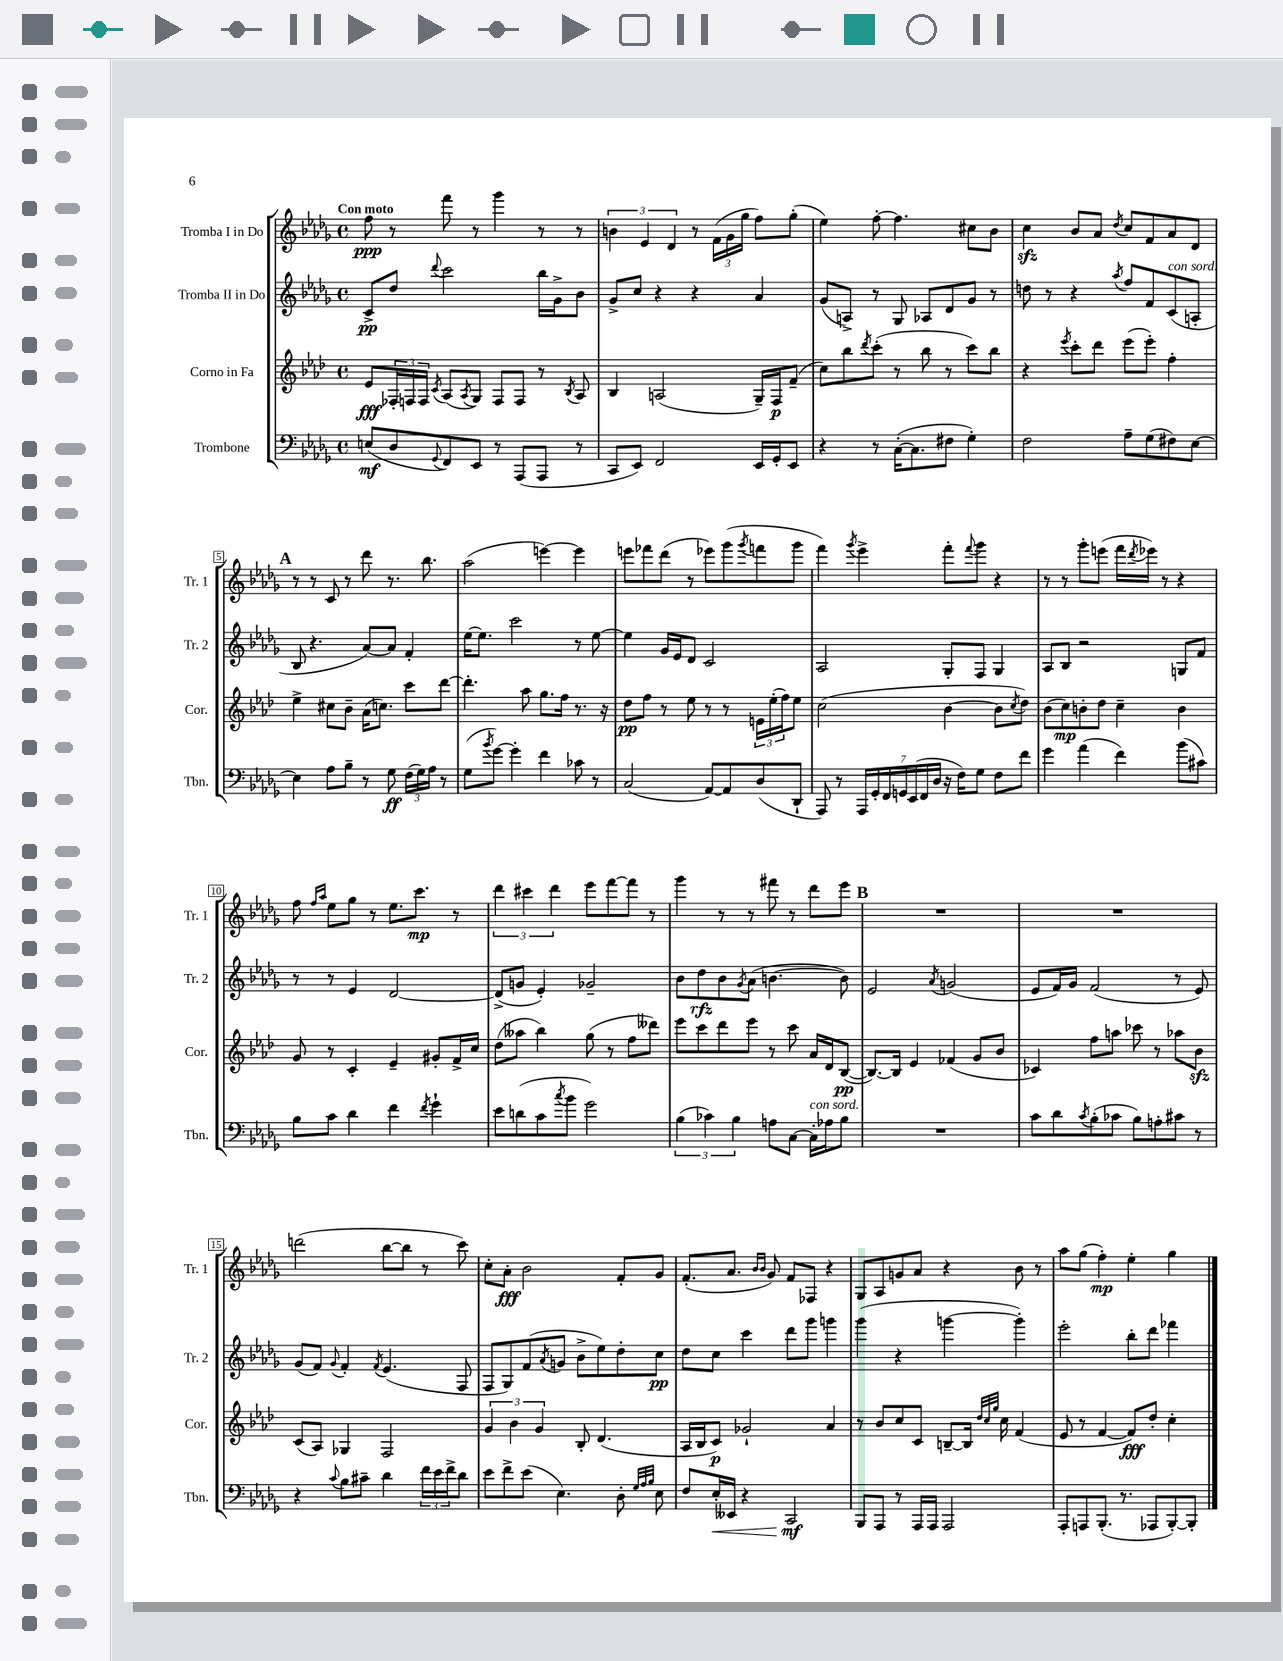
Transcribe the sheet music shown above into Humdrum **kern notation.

**kern	**kern	**kern	**kern
*staff4	*staff3	*staff2	*staff1
*clefF4	*clefG2	*clefG2	*clefG2
*k[b-e-a-d-g-]	*k[b-e-a-d-]	*k[b-e-a-d-g-]	*k[b-e-a-d-g-]
*M4/4	*M4/4	*M4/4	*M4/4
*met(c)	*met(c)	*met(c)	*met(c)
(8E	8e-	8c^	8ff
8D-	24F-'	8dd-	8r
.	24F	.	.
.	24F	.	.
8qqGG-	8qc	8qqddd-	.
8FF)	(8A-	2ccc	8fff
.	8qA-	.	.
8EE-	8G)	.	8r
8r	8F	.	4ggg-
(8AAA-	8F	.	.
8AAA-	8r	16bb-	8r
.	.	16g-^	.
.	8qB-	.	.
8r	8A-	8b-	8r
=	=	=	=
8CC	4B-	8g-^	6b
8EE-)	.	8cc	.
.	.	.	6e-
2FF	(2A	4r	.
.	.	.	6d-
.	.	4r	8r
.	.	.	(24f
.	.	.	24g-
.	.	.	24gg-
16EE-	16G~)	4a-	8ff)
16GG-'	16F	.	.
8EE-	(8f~	.	(8gg-'
=	=	=	=
4r	8cc)	(8g-	4ee-)
.	8bb-	8A^)	.
.	8qddd-	.	.
8r	(8ccc'	8r	[8ff'
([16C'	8r	8G-	4.ff]
8.C]	.	.	.
.	8bb-	8A-	.
8F#	8r	8d-	.
4G-')	8ccc)	8g-	8cc#
.	8bb-	8r	8b-
=	=	=	=
2F	4r	8dd	4cc
.	.	8r	.
.	8qeee-	.	.
.	8ccc'	4r	8b-
.	8ddd-	.	8a-
.	.	8qaa-	8qdd-
8A-~	(8eee-	8ff	8cc
(8G-	8eee-')	8f	8f
8F#)	4ff'	(8c	8a-
[8E-	.	8A'	8d-
=	=	=	=
4E-]	4ee-^	8B-	8r
.	.	4.r	8r
8A-	8cc#	.	8c
8B-~	8b-~	.	8r
8r	(16a-	[8a-)	8ddd-
.	8.cc)	.	.
8G-	.	8a-]	8.r
(24F	8ccc	4f'	.
24G-)	.	.	.
.	.	.	8.bb-
24A-	.	.	.
8r	[8ddd-	.	.
=	=	=	=
(8G-	4.ddd-']	[16ee-	(2aa-
.	.	8.ee-]	.
8qb-	.	.	.
[8g-)	.	.	.
4g-']	.	2ccc	.
.	8aa-	.	.
4f	8.gg	.	[4eee)
.	16ff	.	.
8c-	8.r	8r	4eee]
8r	.	[8ee-	.
.	16r	.	.
=	=	=	=
(2C	8dd-	4ee-]	8eee
.	8ff	.	8fff-
.	8r	16g-	(8ddd-
.	.	16e-	.
.	8ee-	8d-	8r
[8AA-)	8r	2c	8eee-)
8AA-]	8r	.	(8ggg-
.	.	.	8qggg-
(8D-	24e	.	8fff
.	(24ee-'	.	.
.	24ff)	.	.
8DD-`	8ee-	.	8ggg-
=	=	=	=
8AAA-)	(2cc	2A-	4fff)
8r	.	.	.
.	.	.	8qggg-
28AAA-	.	.	4eee-^
28GG-'	.	.	.
28FF	.	.	.
28GG	.	.	.
(28EE-	.	.	.
28FF	.	.	.
28D-	.	.	.
16r	[4b-	8G-'	8fff'
16F)	.	.	.
.	.	.	8qqfff
8G-	.	8F	8ggg-
8F	8b-]	4G-	4r
.	8qcc	.	.
8f	8dd-)	.	.
=	=	=	=
4g-	(8b-	8A-	8r
.	8cc)	8B-	8r
(4a-	8b'	2r	8ggg-'
.	8dd-	.	(8eee
4f)	4cc~	.	16fff
.	.	.	8qddd-
.	.	.	16eee-)
.	.	.	8r
(8b-	4b	8G	4r
8c#)	.	8f	.
=	=	=	=
8B-	8g	8r	8ff
.	.	.	16qqff
.	.	.	16qqaa-
8c	8r	8r	8ee-
4d-	4c'	4e-	8gg-
.	.	.	8r
4f	4e-~	[2d-	8.ee-
.	.	.	8.ccc
8qf	.	.	.
4g-`	8g#'	.	.
.	16f^	.	8r
.	16cc	.	.
=	=	=	=
8e-	(8dd-	(8d-^]	6ddd-
(8d	8aa--	8g	.
.	.	.	6ccc#
8c	4bb-)	4e-')	.
.	.	.	6ddd-
8qcc	.	.	.
8b-	.	.	.
2g-)	(8gg	2g-~	8eee-
.	8r	.	[8fff
.	8ff	.	8fff]
.	8ddd--)	.	8r
=	=	=	=
(6B-	8eee-	8b-	4ggg-
.	8ccc	8dd-	.
6c-)	.	.	.
.	8ddd-	8b-	8r
6B-	.	.	.
.	.	8qg-	.
.	8eee-	(8a-	8r
8A	8r	[4.b	8fff#
[8C	8ccc	.	8r
16C']	16a-	.	8ddd-
16A-	16d-	.	.
8B-	([8B-	8b])	8eee-
=	=	=	=
1r	8.B-_)	2e-	1r
.	16B-]	.	.
.	4e-	.	.
.	.	8qa-	.
.	(4f-	(2g	.
.	8g	.	.
.	8b-	.	.
=	=	=	=
8c	4c-)	8e-	1r
8d-	.	16f)	.
.	.	16g-	.
8qc	.	.	.
(8B-'	8ff	(2f	.
8c-	8aa	.	.
8B-)	8ccc-	.	.
8A'	8r	.	.
8c#	8aa-	8r	.
8r	8b-	8e-)	.
=	=	=	=
4r	(8c	(8g-	(2ddd
.	8A-)	8f)	.
8qqc	.	8qqg-	.
8B-	4G-	4f'	.
8c#~	.	.	.
.	.	8qf	.
4d-	2F	(4.e-	[8bb-
.	.	.	8bb-]
24f	.	.	8r
24e-	.	.	.
24f^	.	.	.
8d-	.	8F	8ccc)
=	=	=	=
8e-	6g	8F	8cc'
8f^	.	8G-)	8a-'
.	6b-	.	.
(8e-	.	(8f	2b-
.	6g	.	.
.	.	8qa-	.
4.E-)	.	8g	.
.	8B-'	8b-^	.
.	(4.d-	8ee-)	.
8D-'	.	8dd-'	8f'
32qqG-	.	.	.
32qqA-	.	.	.
32qqB-	.	.	.
8E-	.	8cc	8g-
=	=	=	=
8F	16A-	8dd-	(8.f'
.	16B-	.	.
16E-'	8c)	8cc	.
16EE--	.	.	8.a-
4r	2g-`	4ccc	.
.	.	.	16qqb-
.	.	.	16qqb-
.	.	.	8g-)
2CC	.	8ddd-	8f
.	.	8ggg-	8F-
.	4a-	4ggg	4r
=	=	=	=
8BBB-	8r	(4ggg-	8G-
8AAA-	8b-	.	8A-
8r	8cc	4r	8g
16AAA-	8c	.	8a-
16AAA-	.	.	.
2AAA-	[8B~	[4ggg	4r
.	16B]	.	.
.	32qqdd-	.	.
.	32qqcc	.	.
.	32qqgg	.	.
.	16cc	.	.
.	(4f	4ggg'])	8b-
.	.	.	8r
=	=	=	=
8AAA-'	8e-	2eee-'	8aa-
8AAA	8r	.	(8gg-
(8.BBB-'	[4f	.	4ff')
8.r	.	.	.
.	8f])	8bb-'	4ee-'
8AAA-	8dd-'	8ddd-	.
[8BBB-')	4cc'	4fff-	4gg-
8BBB-']	.	.	.
==	==	==	==
*-	*-	*-	*-
